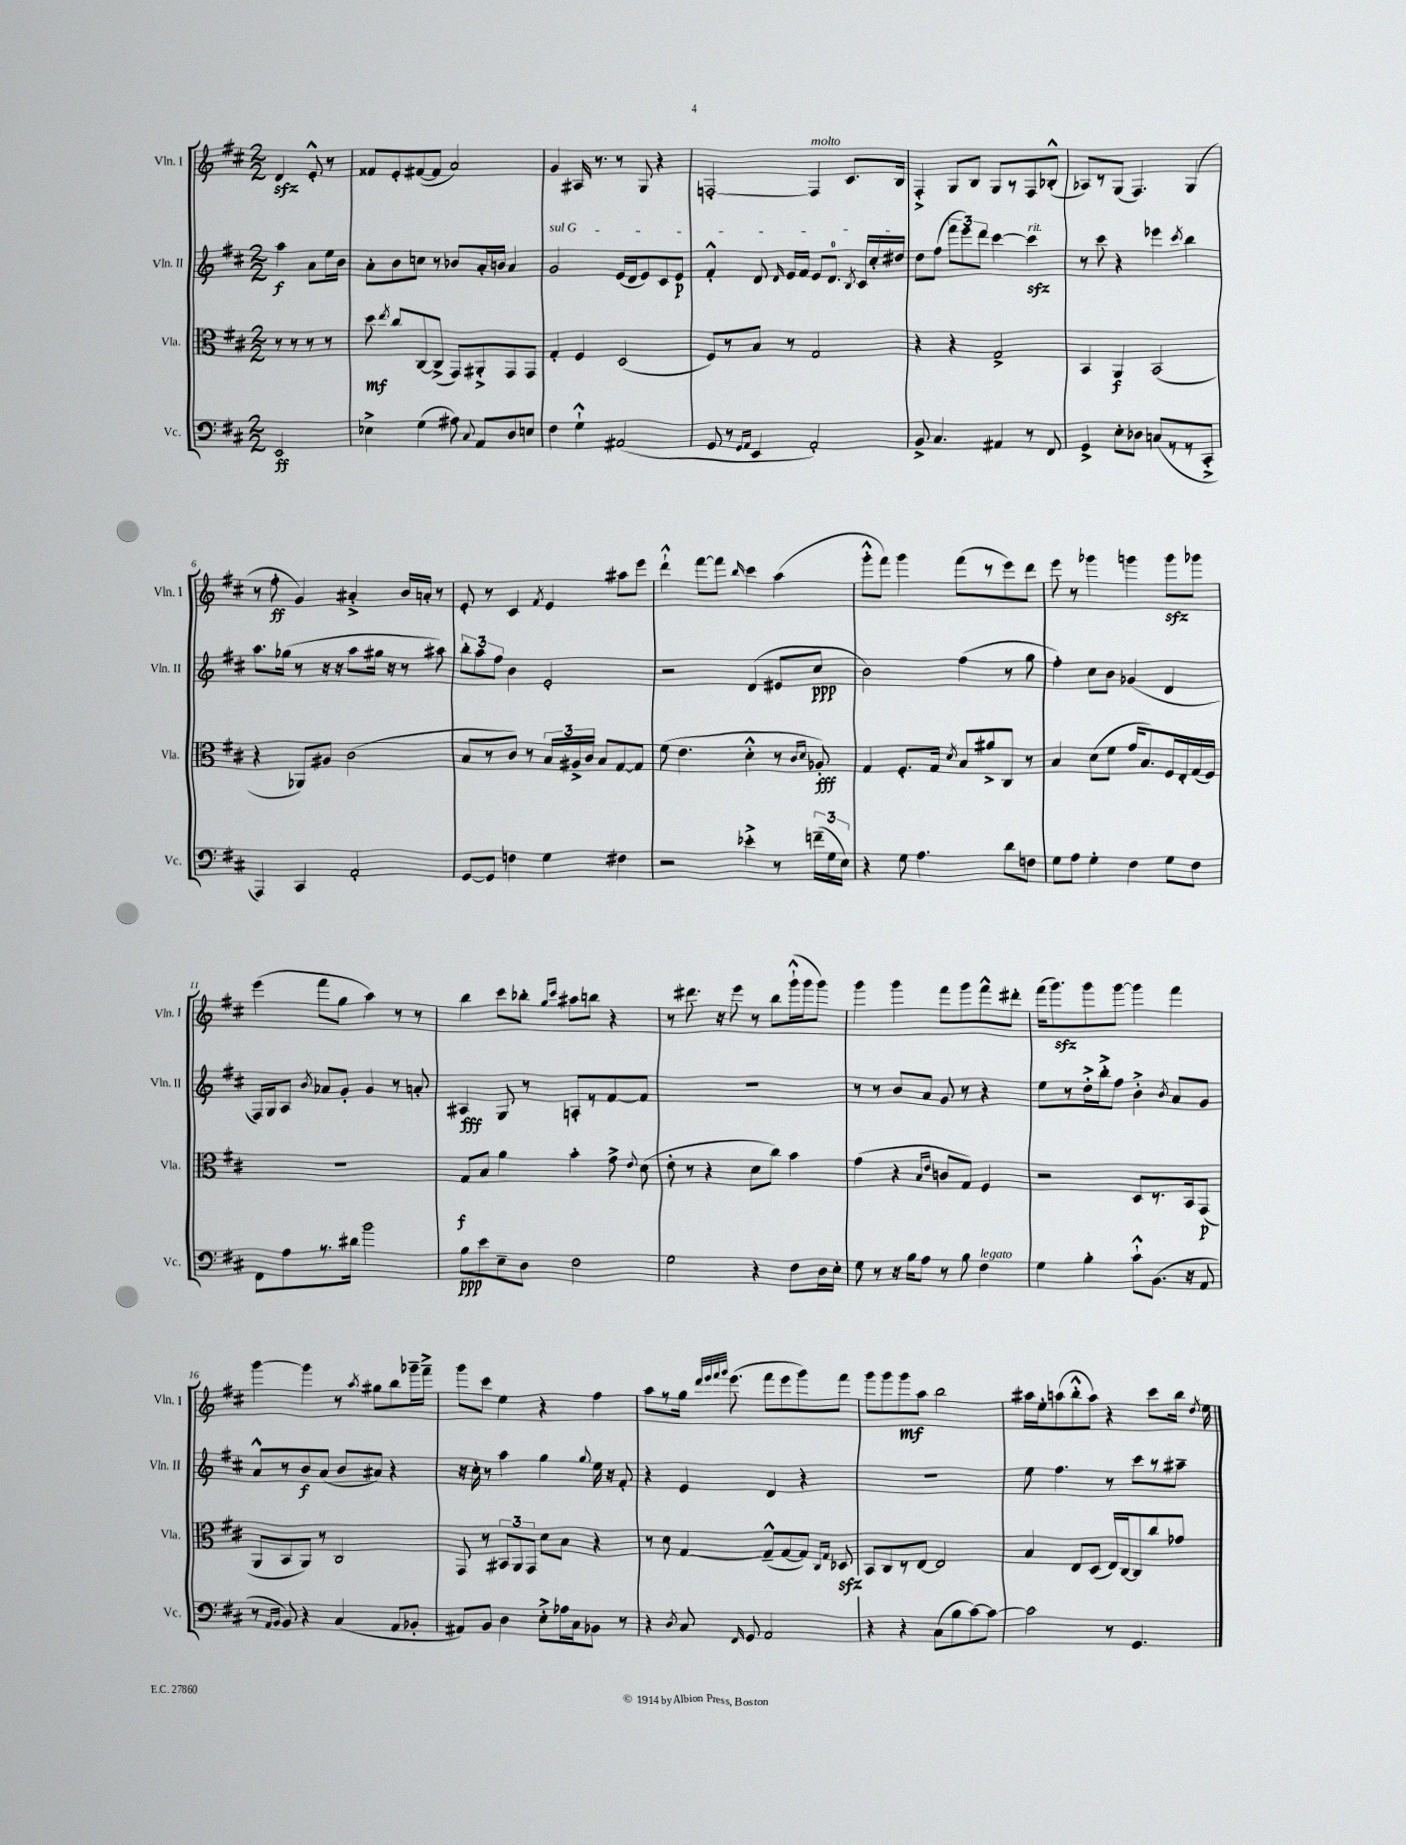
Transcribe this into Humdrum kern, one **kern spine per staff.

**kern	**kern	**kern	**kern
*staff4	*staff3	*staff2	*staff1
*clefF4	*clefC3	*clefG2	*clefG2
*k[f#c#]	*k[f#c#]	*k[f#c#]	*k[f#c#]
*M2/2	*M2/2	*M2/2	*M2/2
2EE	8r	4aa	4d
.	8r	.	.
.	8r	8a	8e'^^
.	8r	16ee	8r
.	.	16b	.
=	=	=	=
4E-^	8dd	8a'	8f##
.	8qee	.	.
.	8cc#	8b	8e'
(4G	[8C#	8cc	([8f#
.	(8C#^]	8r	8f#]
8A#)	8GG)	8b-	2a)
8qqC#	.	.	.
8AA	8AA#'^	16a'	.
.	.	16b	.
8D	8GG	4a	.
8E	8GG	.	.
=	=	=	=
4F#	4G'	2g	4g
4G`^^	4F#	.	16A#
.	.	.	8.r
(2AA#	(2D	(16e	8r
.	.	16d	.
.	.	8e)	8G
.	.	8c#	4r
.	.	8e	.
=	=	=	=
8GG	8F#)	4f#'^^	[2F'
8r	8r	.	.
16qqGG	.	.	.
16qqAA	.	.	.
4EE	8B	8d	.
.	.	16qqd	.
.	8r	16e	.
.	.	16f#	.
2AA')	2G	8e	4F]
.	.	8.d	.
.	.	.	8.c#
.	.	8qB	.
.	.	16c#	.
.	.	16cc#'	.
.	.	16dd#	16B
=	=	=	=
8BB^	4r	8dd	4F#'^
4.C#	.	(8ff#	.
.	4r	12fff#	8G
.	.	12eee)	.
.	.	.	8B
.	.	12ddd	.
4AA#	2G^	[4ccc#	8G
.	.	.	8r
8r	.	4ccc#]	8F#
8FF#	.	.	(8B-'^^
=	=	=	=
4GG^	4BB	8r	8A-)
.	.	8ccc#	8r
8E'	4AA	4r	(8G
8D-	.	.	4.F#)
(8C	(2BB	4eee-	.
8r	.	.	.
.	.	8qccc#	.
8r	.	4bb	(4G
8CC#'^	.	.	.
=	=	=	=
4AAA)	4r	8.aa	8r
.	.	.	8ff#'
.	.	(16gg-	.
4CC#	8AA-)	8r	4g)
.	8A#	16r	.
.	.	16r	.
2AA'	(2c#	8aa	4a#'^
.	.	16gg#	.
.	.	16r	.
.	.	8r	16b
.	.	.	16a'
.	.	8aa#)	8r
=	=	=	=
[8GG	8B	12bb'	8e'
.	.	12aa	.
8GG]	8r	.	8r
.	.	12ff#	.
4F	8c#)	4b	4c#
.	8r	.	.
.	.	.	8qf#
4G	24B	2e'	4e
.	24A#^	.	.
.	24c#	.	.
.	8B	.	.
4F#	[8G	.	8aa#
.	8G]	.	8eee
=	=	=	=
2r	(8f#	2r	4ddd`^^
.	4.e	.	.
.	.	.	[8fff#
.	.	.	8fff#]
.	.	.	16qqbb
4e-'^	4d'^^	(4d	4ccc#
8r	8r	8e#	(4aa
.	16qqc#	.	.
.	16qqd	.	.
(24f~	8A-')	8cc#	.
24G	.	.	.
24E)	.	.	.
=	=	=	=
4r	4G	2b)	8ggg'^^
.	.	.	8fff#)
8G	8.F#'	.	4ggg
4.A	.	.	.
.	16G	.	.
.	8qd	.	.
.	8B	(4ff#	(8fff#
.	8a#^	.	8r
8d	8C#	8r	8eee)
8F	8r	8gg	8ddd
=	=	=	=
8G	4B	4ff#')	8eee
8A	.	.	8r
4G'	(8d	8cc#	4ggg-
.	8f#	8b	.
4F#	16g	(4g-	4ggg
.	8.B)	.	.
8G	16F#	4d	8ggg
.	16E'	.	.
8F#	(16G	.	8ggg-
.	16F#)	.	.
=	=	=	=
8FF#	1r	16F#)	(4eee
.	.	16G	.
8A	.	8A	.
.	.	8qb	.
8.r	.	8a-	8fff#
.	.	8g'	8gg
16d#	.	.	.
2b	.	4g	4aa)
.	.	8r	8r
.	.	8a'	8r
=	=	=	=
8B	8G	4A#	4bb
8e	8B	.	.
8E~	4a	8G	8ccc#
8D	.	8r	8bb-'
.	.	.	16qqgg
.	.	.	16qqccc#
2F#	4b'	8A'	8aa#
.	.	8r	8bb
.	8g^	[8f#	4r
.	8qqe	.	.
.	(8d	8f#]	.
=	=	=	=
2G	8e'	1r	8r
.	8r	.	8.ddd#
.	4r	.	.
.	.	.	16r
.	.	.	8eee
4r	8d	.	8r
.	8cc#)	.	8bb
8F#	4b	.	(16ggg`^^
.	.	.	16ggg
16D	.	.	8ggg)
16E'	.	.	.
=	=	=	=
8G	(4g	8r	4ggg
8r	.	8r	.
16r	4r	8b	4ggg
16B	.	.	.
8A	.	8a	.
.	16qqB	.	.
.	16qqe	.	.
8r	8c	8g	8fff#
8B	8G)	8r	8ggg
4F#	4F#	4r	8fff#^^
.	.	.	8ddd#'
=	=	=	=
4G	2r	8ee	(16fff#
.	.	.	8.ggg)
.	.	8r	.
4B'	.	16dd'^	8ggg
.	.	16bb'^	.
.	.	8ff#	[8ggg
8c#`^^	8D	4b'^	4ggg]
(8.BB	8.r	.	.
.	.	8qb	.
.	.	8a	4fff#
16r	16BB	.	.
8AA	(8GG	8g	.
=	=	=	=
8r	8AA	8a^^	[4ggg
16qqAA	.	.	.
16qqBB	.	.	.
8BB)	8BB	8r	.
4r	8AA)	8b	4ggg]
.	8r	(8a	.
(4C#	2C#	8b	8r
.	.	.	8qaa
.	.	8a#)	8gg#
8AA	.	4r	8bb
8BB-'	.	.	16ggg-~
.	.	.	16fff#~^
=	=	=	=
8AA#)	8GG	16r	8ggg
.	.	16cc#'	.
8BB	8r	8r	8ccc#
4D	12BB#	4aa	4ee
.	12AA	.	.
.	12GG	.	.
8E'^	8d	4gg	4r
16A-	8B	.	.
16C#	.	.	.
.	.	8qqgg	.
8BB-	4r	16ee	4ff#
.	.	16r	.
8r	.	8f#'	.
=	=	=	=
4r	8r	4r	8aa
.	8d	.	8r
8qD	.	.	.
8C#	[4G	4e	16gg
.	.	.	32qqddd
.	.	.	32qqeee
.	.	.	32qqfff#
.	.	.	32qqggg
.	.	.	(8.eee
16qqFF#	.	.	.
8GG	.	.	.
2AA	(8G~^^]	4d	8fff#
.	[8G	.	8eee
.	8G])	4r	8ggg)
.	16qqC#	.	.
.	16qqG	.	.
.	8D-	.	8fff#
=	=	=	=
4r	8BB	1r	8ggg
.	8C#	.	8ggg
4r	8r	.	8ggg
.	[8E	.	8aa
(8C#	2E]	.	2bb
8B	.	.	.
[8c#)	.	.	.
8c#_	.	.	.
=	=	=	=
2c#]	4B	8ee	16aa#
.	.	.	16ee'
.	.	4.ff#	(8aa
.	8E	.	8bb'^^
.	(8D	.	8aa)
8r	16E)	8r	4r
.	[16C#	.	.
4.GG	8C#]	8ccc#	.
.	8cc#	8r	8ccc#
.	8g-	8aa#~	16bb
.	.	.	8qdd
.	.	.	16ee
==	==	==	==
*-	*-	*-	*-
